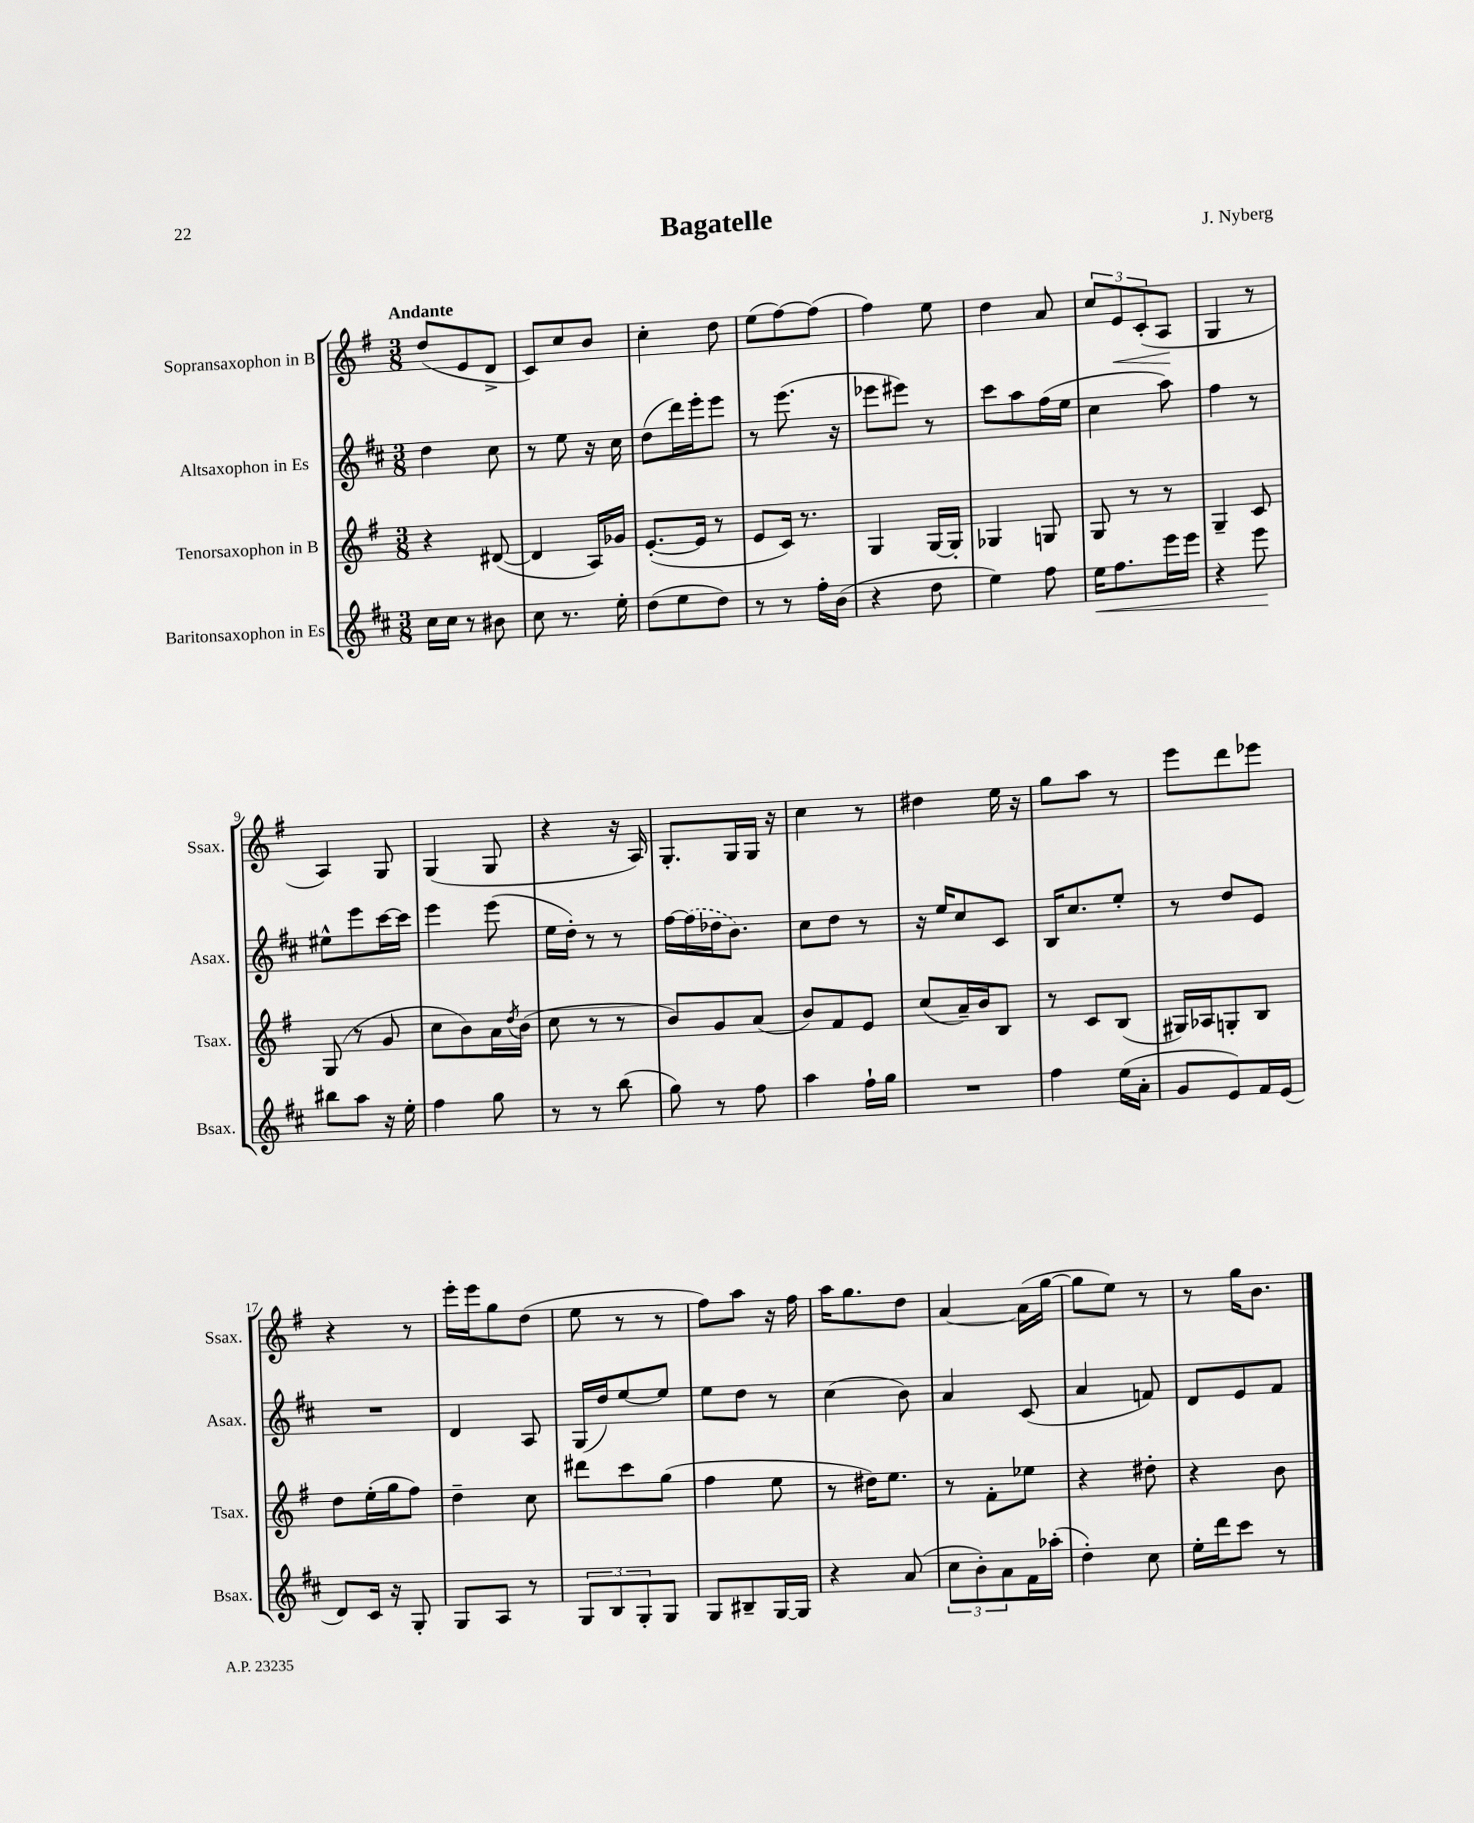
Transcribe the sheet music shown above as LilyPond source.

\header { title = "Bagatelle" composer = "J. Nyberg" }
<<
\new StaffGroup <<
\new Staff = "s0" \with { instrumentName = "Sopransaxophon in B" shortInstrumentName = "Ssax." } {
    \clef treble \key g \major \numericTimeSignature \time 3/8 \tempo "Andante"
    d''8( e'8 d'8-> |
    c'8) c''8 b'8 |
    c''4-. d''8 |
    e''8( fis''8~) fis''8( |
    fis''4) e''8 |
    d''4 a'8 |
    \tuplet 3/2 { c''8 e'8\< c'8-.( } a8\! |
    g4 r8 |
    a4) g8 |
    g4( g8 |
    r4 r16 a16) |
    g8.-. g16 g16 r16 |
    c''4 r8 |
    dis''4 e''16 r16 |
    g''8 a''8 r8 |
    e'''8 d'''8 ees'''8 |
    r4 r8 |
    e'''16-. e'''16 g''8 d''8( |
    e''8 r8 r8 |
    fis''8) a''8 r16 fis''16 |
    a''16 g''8. d''8 |
    a'4~ a'16( g''16~ |
    g''8 e''8) r8 |
    r8 g''16 b'8. \bar "|." |
}
\new Staff = "s1" \with { instrumentName = "Altsaxophon in Es" shortInstrumentName = "Asax." } {
    \clef treble \key d \major \numericTimeSignature \time 3/8
    d''4 cis''8 |
    r8 e''8 r16 cis''16 |
    d''8( d'''16) e'''16-. e'''8 |
    r8 e'''8.( r16 |
    ees'''8 eis'''8) r8 |
    cis'''8 a''8 fis''16( e''16 |
    cis''4 a''8) |
    fis''4 r8 |
    eis''8-^ e'''8 cis'''16~ cis'''16 |
    e'''4 e'''8( |
    e''16 d''16-.) r8 r8 |
    fis''16~ \once \slurDashed fis''16( des''16 b'8.) |
    cis''8 d''8 r8 |
    r16 e''16 cis''8 cis'8 |
    b16 cis''8. e''8-. |
    r8 d''8 e'8 |
    R4. |
    d'4 a8 |
    g16( d''16) e''8~ e''8 |
    e''8 d''8 r8 |
    cis''4( b'8) |
    a'4 cis'8( |
    a'4 f'8) |
    d'8 e'8 fis'8 \bar "|." |
}
\new Staff = "s2" \with { instrumentName = "Tenorsaxophon in B" shortInstrumentName = "Tsax." } {
    \clef treble \key g \major \numericTimeSignature \time 3/8
    r4 dis'8~( |
    dis'4 a16) ges'16 |
    e'8.~-.( e'16 r8 |
    e'8 c'16) r8. |
    g4 g16~ g16-. |
    ges4 g8 |
    g8 r8 r8 |
    g4-- c'8 |
    g8( r8 g'8 |
    c''8 b'8) a'16 \acciaccatura { d''8 } b'16( |
    c''8 r8 r8 |
    b'8) g'8 a'8( |
    b'8) fis'8 e'8 |
    c''8( a'16--) b'16 b8 |
    r8 c'8 b8( |
    gis16) aes16 g8-. b8 |
    d''8 e''16-.( g''16 fis''8) |
    d''4-- c''8 |
    dis'''8 c'''8 g''8( |
    fis''4 e''8 |
    r8 dis''16) e''8. |
    r8 fis'8-. ees''8 |
    r4 dis''8-. |
    r4 b'8 \bar "|." |
}
\new Staff = "s3" \with { instrumentName = "Baritonsaxophon in Es" shortInstrumentName = "Bsax." } {
    \clef treble \key d \major \numericTimeSignature \time 3/8
    cis''16 cis''16 r8 bis'8 |
    cis''8 r8. e''16-. |
    d''8( e''8 d''8) |
    r8 r8 fis''16-. b'16( |
    r4 d''8 |
    e''4) fis''8 |
    e''16\< fis''8. e'''16 e'''16 |
    r4 e'''8\! |
    bis''8 a''8 r16 e''16-. |
    fis''4 g''8 |
    r8 r8 b''8( |
    g''8) r8 fis''8 |
    a''4 fis''16-! g''16 |
    R4. |
    fis''4 e''16( a'16-. |
    g'8 e'8) fis'16 e'16( |
    d'8) cis'16 r16 g8-. |
    g8 a8 r8 |
    \tuplet 3/2 { g8 b8 g8-. } g8 |
    g8 bis8-- g16~ g16 |
    r4 a'8( |
    \tuplet 3/2 { cis''8 b'8-.) a'8 } fis'16 aes''16-.( |
    d''4-.) cis''8 |
    e''16-. d'''16 cis'''8 r8 \bar "|." |
}
>>
>>
